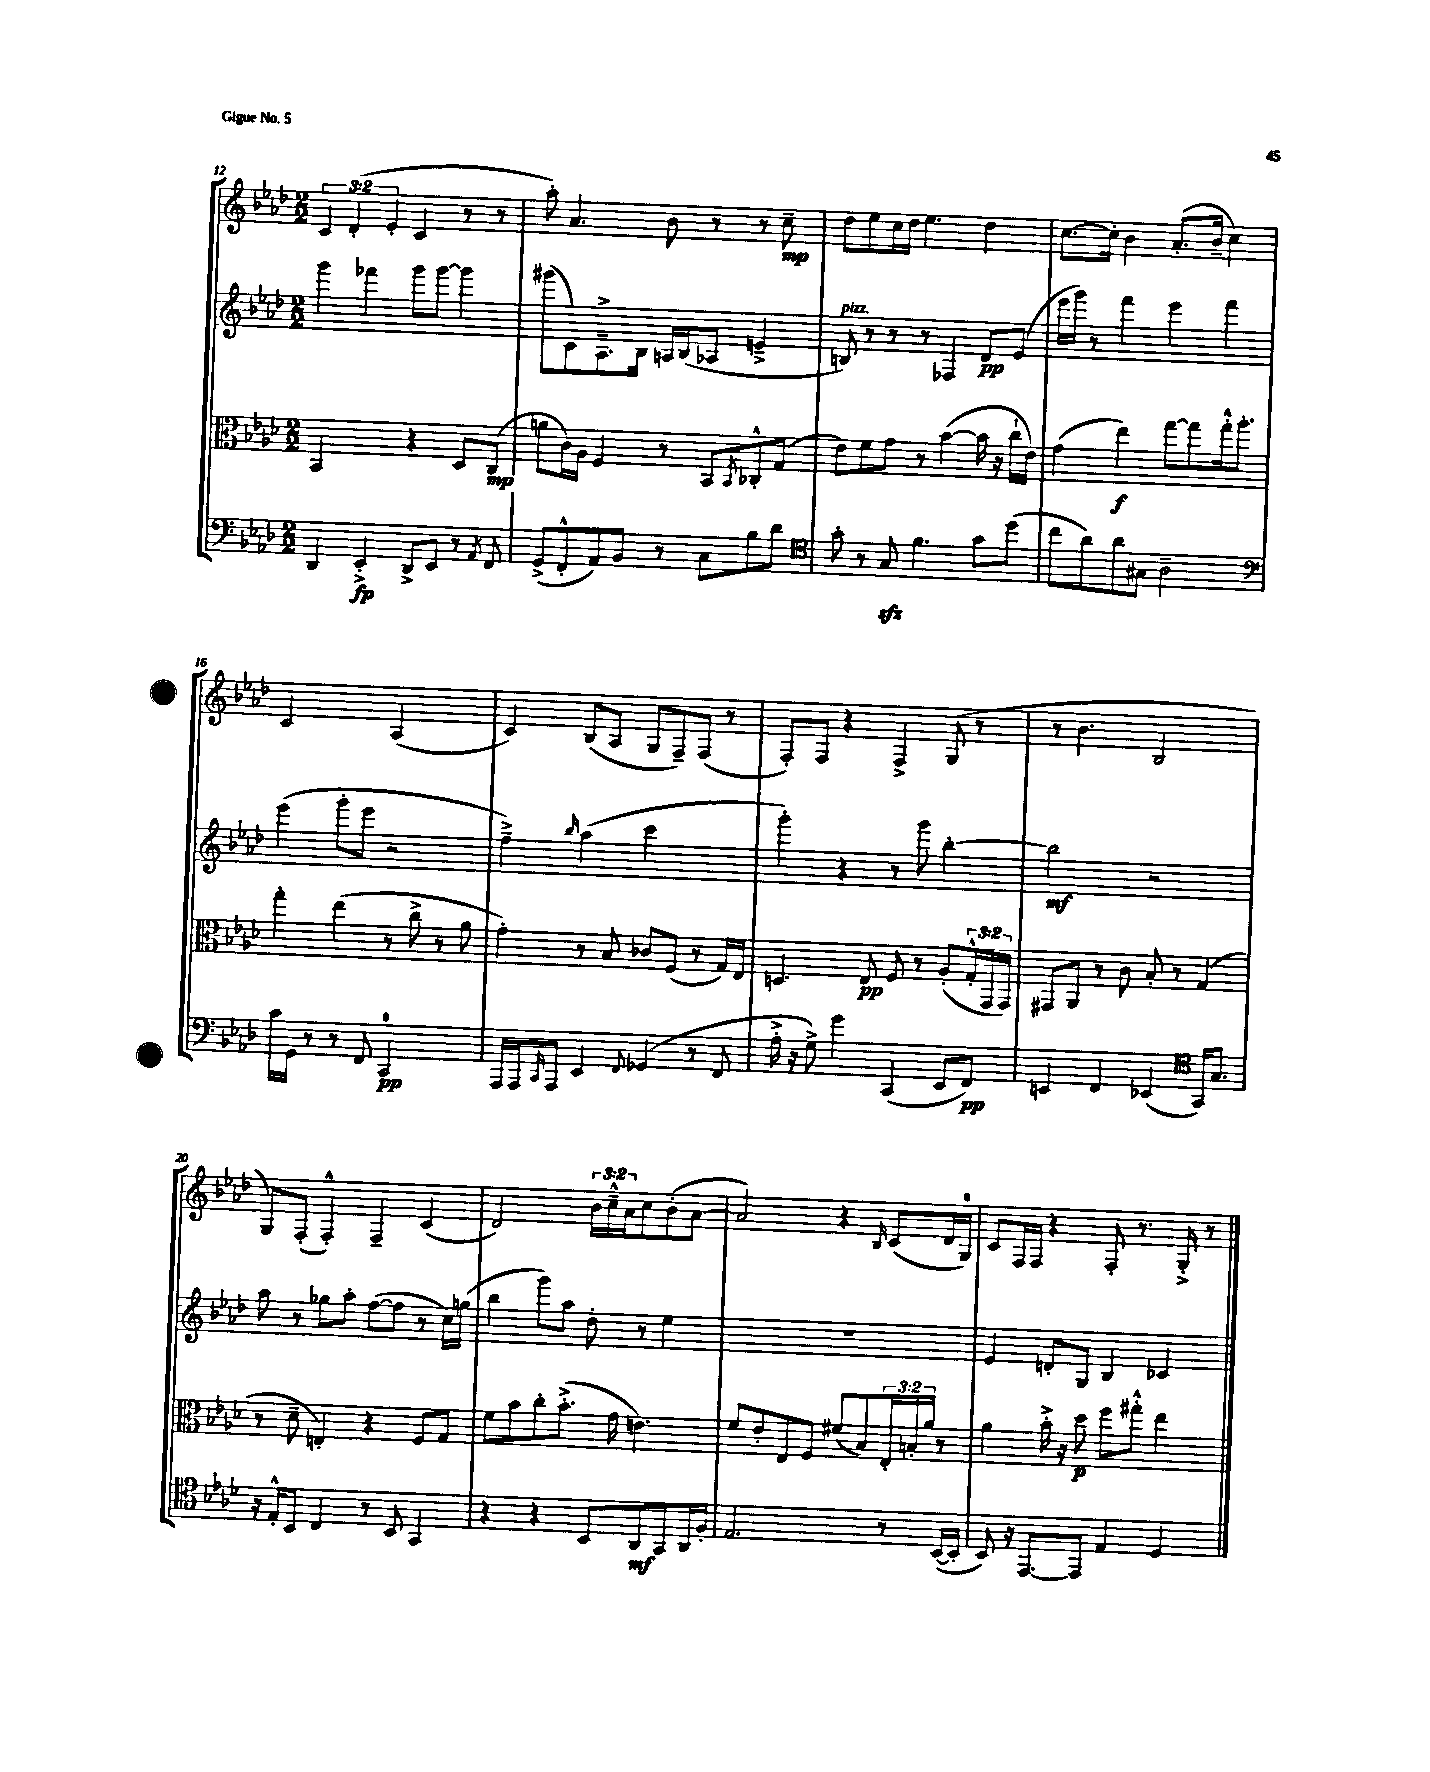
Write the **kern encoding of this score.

**kern	**kern	**kern	**kern
*staff4	*staff3	*staff2	*staff1
*clefF4	*clefC3	*clefG2	*clefG2
*k[b-e-a-d-]	*k[b-e-a-d-]	*k[b-e-a-d-]	*k[b-e-a-d-]
*M2/2	*M2/2	*M2/2	*M2/2
4DD-	2BB-	4ggg	6c
.	.	.	(6d-'
4EE-'^	.	4fff-	.
.	.	.	6e-'
8DD-^	4r	8ggg	4c
8EE-	.	[8ggg	.
8r	8D-	4ggg]	8r
8qAA-	.	.	.
8FF	(8C	.	8r
=	=	=	=
(8GG^	8a	(8ggg#	8aa-')
8FF'^^	16c)	8c)	4.a-
.	16A-	.	.
8AA-)	4F	8.A-~^	.
8BB-	.	.	.
.	.	16B-	.
8r	8r	16A	8b-
.	.	(16B-	.
8C	8BB-	8A-	8r
.	8qBB-	.	.
8B-	8C-'^^	4e~^	8r
8d-	(8G	.	8cc~
=	=	=	=
*clefC4	*	*	*
8g'	8e-)	8B)	8dd-
8r	8f	8r	8ee-
8G	8g	8r	16cc
.	.	.	16dd-
4.f	8r	8r	4.ee-
.	([4b-	4F-	.
8g	16b-]	8d-	4dd-
.	16r	.	.
(8dd-	16cc`	(8e-	.
.	16e-)	.	.
=	=	=	=
8cc	(4g	16eee-	[8.cc
.	.	16ggg)	.
8a-)	.	8r	.
.	.	.	16cc']
8a-	4ee-)	4fff	4b-
8G#	.	.	.
2A-~	[8gg	4eee-	(8.a-'
.	8gg]	.	.
.	.	.	16b-~
.	16gg'^^	4fff	4cc)
.	8.aa-'	.	.
=	=	=	=
*clefF4	*	*	*
16c	4gg'	(4eee-	2c
16GG	.	.	.
8r	.	.	.
8r	(4ee-	8ggg'	.
8FF	.	8eee-	.
2CC	8r	2r	(2A-
.	8cc^	.	.
.	8r	.	.
.	8a-	.	.
=	=	=	=
16AAA-	4g')	4ff~^)	4c)
16AAA-	.	.	.
16qqCC	.	.	.
8AAA-	.	.	.
.	.	16qqbb-	.
4EE-	8r	(4aa-	(8B-
.	8B-	.	8A-
8qqFF	.	.	.
(4GG-	8c-	2ccc	8G
.	(8F	.	8F~)
8r	8r	.	(8F
8FF	16G)	.	8r
.	16E-	.	.
=	=	=	=
16A-'^	4.D	4ggg')	8F')
16r	.	.	.
8G^)	.	.	8F
4g	.	4r	4r
.	8E-	.	.
(4CC	8F	8r	4F^
.	8r	8ggg	.
8EE-	(8A-'	[4bb-'	(8G
8FF)	24G'^^	.	8r
.	24GG	.	.
.	24GG)	.	.
=	=	=	=
4EE	8GG#	2bb-]	8r
.	8AA-	.	4.b-
4FF	8r	.	.
.	8c	.	.
(4EE-	8B-'	2r	2B-
.	8r	.	.
*clefC4	*	*	*
16GG)	(4G	.	.
8.G	.	.	.
=	=	=	=
16r	8r	8aa-	8G)
16E-'^^	.	.	.
8BB-	8d-~	8r	(8F'
4C	4E')	8gg-	4F'^^)
.	.	8aa-'	.
8r	4r	([8ff	4F~
8BB-	.	8ff]	.
4GG	8F	8r	(4c
.	8G	16cc)	.
.	.	(16gg	.
=	=	=	=
4r	8f	4bb-	2d-)
.	8b-	.	.
4r	8cc'	8ggg)	.
.	(8.b-'^	8aa-	.
8BB-	.	8dd-'	24b-
.	.	.	24cc~^^
.	16g	.	.
.	.	.	24a-
8AA-	4.e)	8r	8cc
8GG	.	4ee-	(8b-'
16AA-	.	.	[8a-
16F'	.	.	.
=	=	=	=
2.E-	8f	1r	2a-])
.	8e-'	.	.
.	8E-	.	.
.	8F	.	.
.	(8f#	.	4r
.	8B-)	.	.
.	.	.	16qqB-
8r	24E-'	.	(8c
.	24B'	.	.
.	24a-	.	.
([16BB-	8r	.	16d-
16BB-']	.	.	16G)
=	=	=	=
8BB-)	4a-	4e-	8c
16r	.	.	16F
[8.EE-	.	.	16F
.	16b-'^	8d'	4r
.	16r	.	.
8EE-]	8dd-	8G	.
4E-	8ff	4B-	8F'
.	8gg#'^^	.	8.r
4D-	4ee-	4c-	.
.	.	.	16G'^
.	.	.	8r
==	==	==	==
*-	*-	*-	*-
